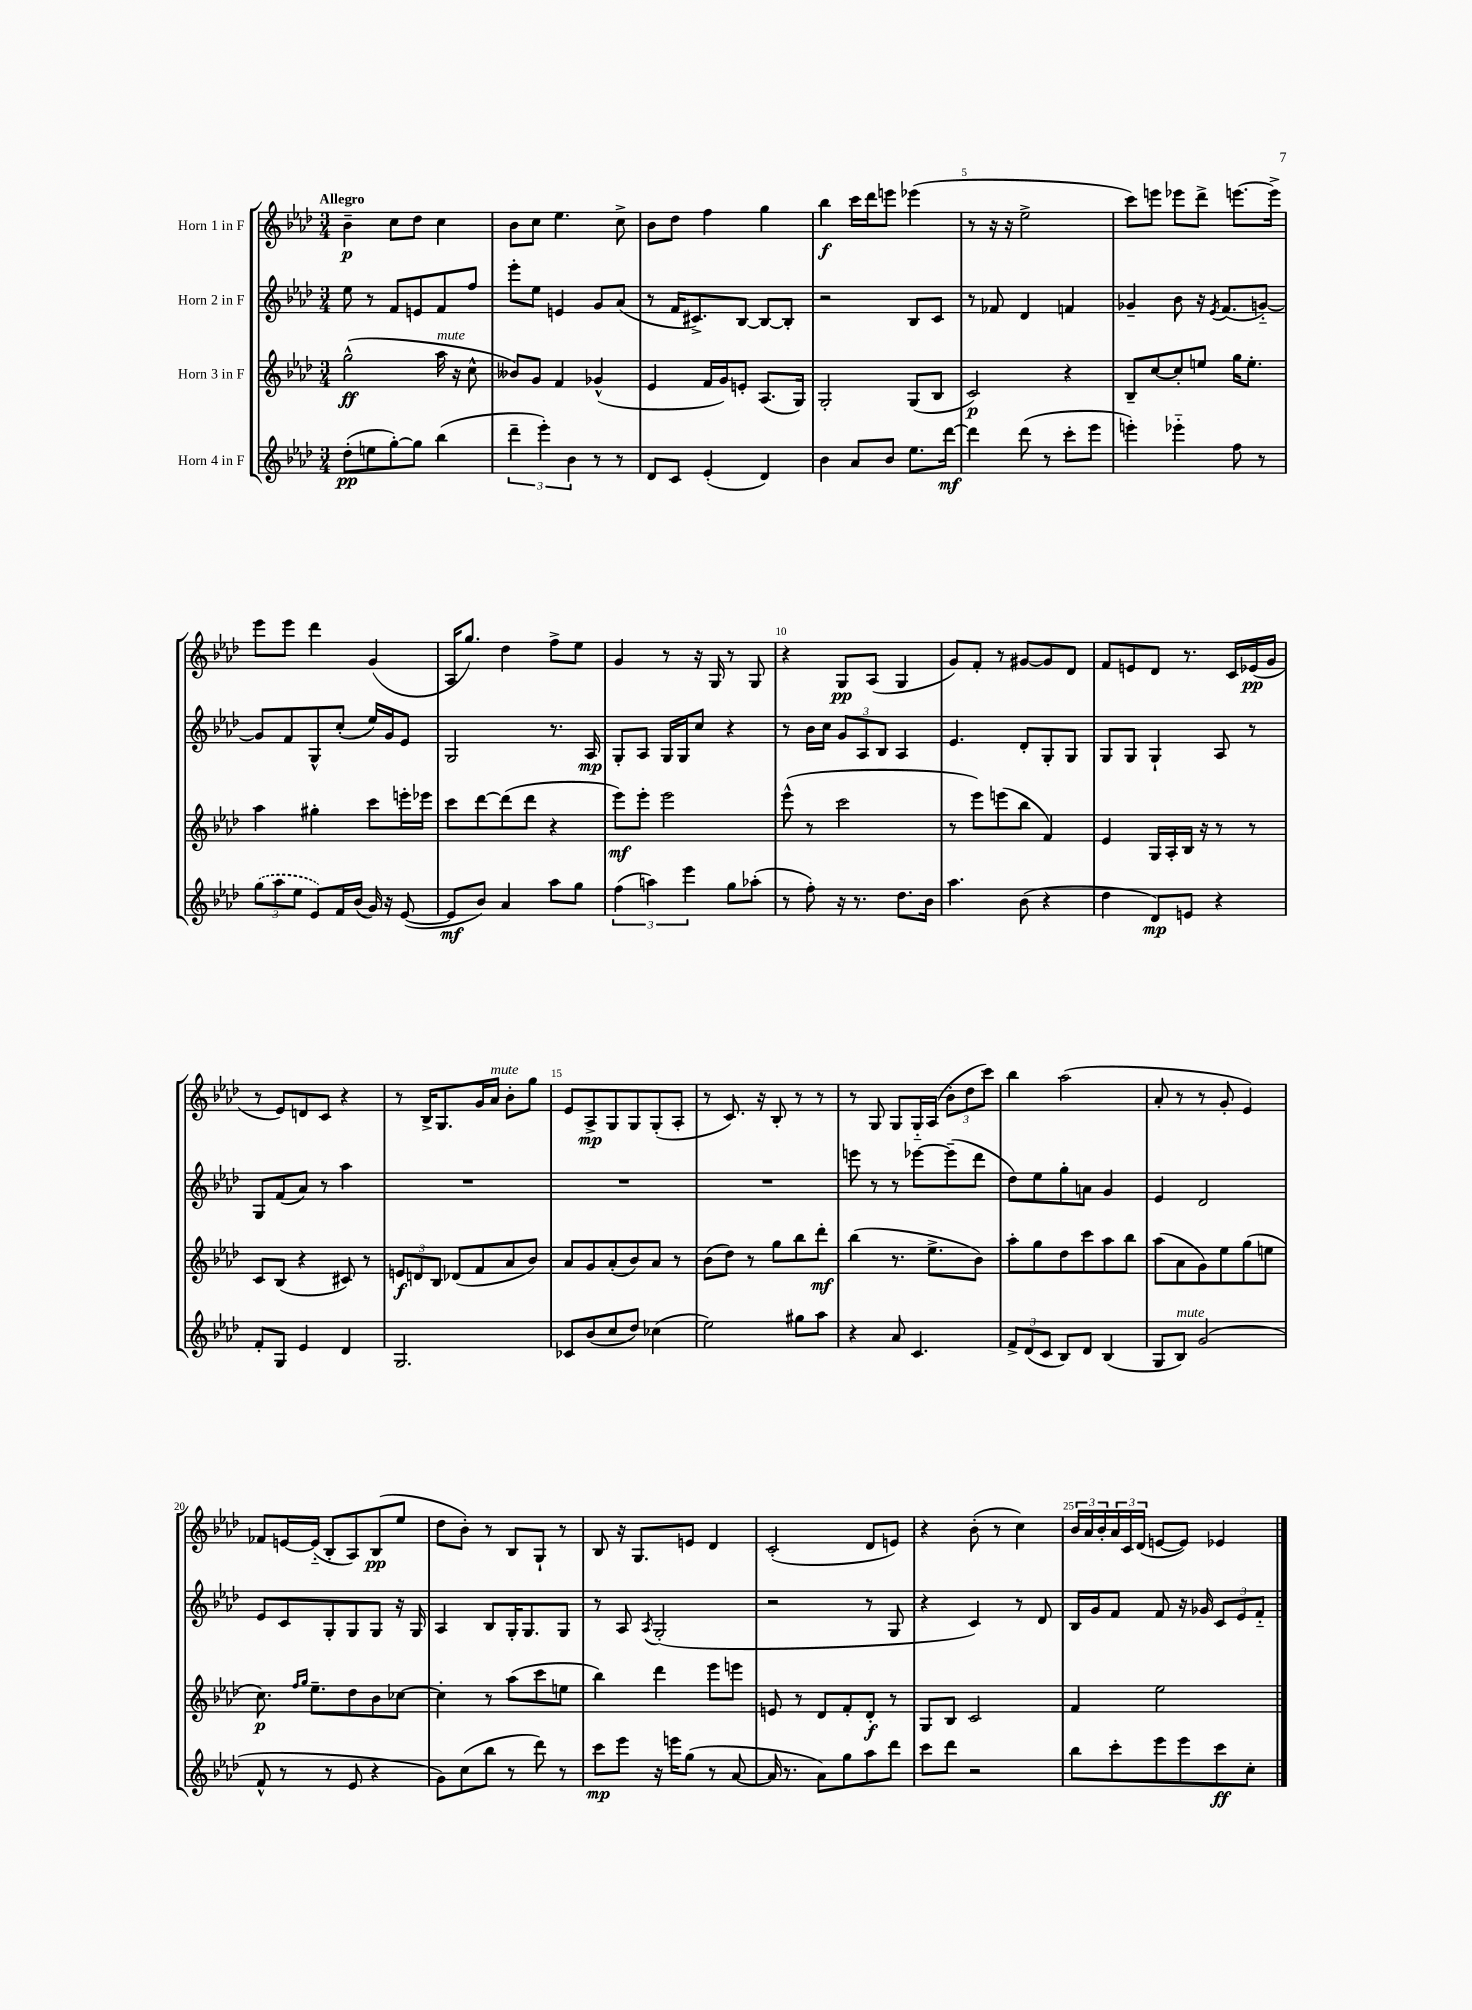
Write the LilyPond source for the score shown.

<<
\new StaffGroup <<
\new Staff = "s0" \with { instrumentName = "Horn 1 in F" } {
    \clef treble \key aes \major \numericTimeSignature \time 3/4 \tempo "Allegro"
    bes'4--\p c''8 des''8 c''4 |
    bes'8 c''8 ees''4. c''8-> |
    bes'8 des''8 f''4 g''4 |
    bes''4\f c'''16 des'''16 e'''8 ees'''4( |
    r8 r16 r16 ees''2-> |
    c'''8) e'''8 ees'''8 des'''8-> e'''8.~ e'''16-> |
    ees'''8 ees'''8 des'''4 g'4( |
    aes16 g''8.) des''4 f''8-> ees''8 |
    g'4 r8 r16 g16 r8 g8 |
    r4 g8\pp aes8( g4 |
    g'8) f'8-. r8 gis'8~ gis'8 des'8 |
    f'8 e'8 des'8 r8. c'16 ees'16\pp( g'16 |
    r8 ees'8) d'8 c'8 r4 |
    r8 bes16-> g8. g'16 aes'16^\markup { \italic "mute" } bes'8-. g''8 |
    ees'8 aes8->\mp g8 g8 g8-.( aes8-. |
    r8 c'8.) r16 bes8-. r8 r8 |
    r8 g8 g8 g16-_ aes16( \tuplet 3/2 { bes'8-. des''8 c'''8) } |
    bes''4 aes''2( |
    aes'8-. r8 r8 g'8-. ees'4) |
    fes'8 e'16~ e'16-_( bes8-. aes8) bes8\pp( ees''8 |
    des''8 bes'8-.) r8 bes8 g8-! r8 |
    bes8 r16 g8. e'8 des'4 |
    c'2-.( des'8 e'8) |
    r4 bes'8-.( r8 c''4) |
    \tuplet 3/2 { bes'16 aes'16 bes'16-. } \tuplet 3/2 { aes'16 c'16 des'16( } e'8~ e'8) ees'4 \bar "|." |
}
\new Staff = "s1" \with { instrumentName = "Horn 2 in F" } {
    \clef treble \key aes \major \numericTimeSignature \time 3/4
    ees''8 r8 f'8 e'8 f'8 f''8 |
    ees'''8-. ees''8 e'4 g'8 aes'8( |
    r8 f'16 cis'8.->) bes8~ bes8~ bes8-. |
    r2 bes8 c'8 |
    r8 fes'8 des'4 f'4 |
    ges'4-- bes'8 r16 \acciaccatura { ees'8 } f'8.( g'8~-_) |
    g'8 f'8 g8-^ c''8-.( ees''16) g'16 ees'8 |
    g2 r8. aes16\mp |
    g8-. aes8 g16 g16 c''8 r4 |
    r8 bes'16 c''16 \tuplet 3/2 { g'8 aes8 bes8 } aes4 |
    ees'4. des'8-. g8-. g8 |
    g8 g8 g4-! aes8 r8 |
    g8 f'8( aes'8) r8 aes''4 |
    R2. |
    R2. |
    R2. |
    e'''8 r8 r8 ees'''8~ ees'''8--( des'''8 |
    des''8) ees''8 g''8-. a'8 g'4 |
    ees'4 des'2 |
    ees'8 c'8 g8-. g8 g8 r16 g16 |
    aes4 bes8 g16-. g8. g8 |
    r8 aes8 \acciaccatura { aes8 } g2-.( |
    r2 r8 g8 |
    r4 c'4) r8 des'8 |
    bes16 g'16 f'8 f'8 r16 ges'16 \tuplet 3/2 { c'8 ees'8 f'8-_ } \bar "|." |
}
\new Staff = "s2" \with { instrumentName = "Horn 3 in F" } {
    \clef treble \key aes \major \numericTimeSignature \time 3/4
    g''2-^\ff( aes''16^\markup { \italic "mute" } r16 c''8-^ |
    beses'8) g'8 f'4 ges'4-^( |
    ees'4 f'16 g'16) e'8-. aes8.( g16) |
    g2-. g8( bes8 |
    c'2\p) r4 |
    bes8-- c''8~ c''8-. e''8 g''16 e''8.-. |
    aes''4 gis''4-. c'''8 e'''16-. ees'''16 |
    c'''8 des'''8~ des'''8( des'''8 r4 |
    ees'''8\mf) ees'''8-. ees'''2 |
    ees'''8-^( r8 c'''2 |
    r8 ees'''8) e'''8( bes''8 f'4) |
    ees'4 g16 aes16-. bes16 r16 r8 r8 |
    c'8 bes8( r4 cis'8) r8 |
    \tuplet 3/2 { e'8\f d'8 bes8 } des'8( f'8 aes'8 bes'8) |
    aes'8 g'8 aes'8-.( bes'8) aes'8 r8 |
    bes'8( des''8) r8 g''8 bes''8 des'''8-.\mf |
    bes''4( r8. ees''8.-> bes'8) |
    aes''8-. g''8 des''8 c'''8 aes''8 bes''8 |
    aes''8( aes'8 g'8) ees''8 g''8( e''8 |
    c''8.\p) \grace { f''16 g''16 } ees''8.-- des''8 bes'8 ces''8~ |
    ces''4-. r8 aes''8( c'''8 e''8 |
    bes''4) des'''4 ees'''8 e'''8 |
    e'8 r8 des'8 f'8-. des'8-.\f r8 |
    g8 bes8 c'2 |
    f'4 ees''2 \bar "|." |
}
\new Staff = "s3" \with { instrumentName = "Horn 4 in F" } {
    \clef treble \key aes \major \numericTimeSignature \time 3/4
    des''8-.\pp( e''8 g''8~-.) g''8 bes''4( |
    \tuplet 3/2 { des'''4-- ees'''4-.) bes'4 } r8 r8 |
    des'8 c'8 ees'4-.( des'4) |
    bes'4 aes'8 bes'8 ees''8. des'''16~\mf |
    des'''4 des'''8( r8 c'''8-. ees'''8 |
    e'''4-.) ees'''4-_ f''8 r8 |
    \tuplet 3/2 { \once \slurDashed g''8( aes''8 ees''8 } ees'8) f'16 bes'16( g'16) r16 ees'8~( |
    ees'8\mf bes'8) aes'4 aes''8 g''8 |
    \tuplet 3/2 { f''4( a''4) ees'''4 } g''8 aes''8-.( |
    r8 f''8-.) r16 r8. des''8. bes'16 |
    aes''4. bes'8( r4 |
    des''4 des'8\mp) e'8 r4 |
    f'8-. g8 ees'4 des'4 |
    g2. |
    ces'8 bes'8( c''8 des''8) ces''4( |
    ees''2) gis''8 aes''8 |
    r4 aes'8 c'4. |
    \tuplet 3/2 { f'8-> des'8( c'8 } bes8) des'8 bes4( |
    g8 bes8^\markup { \italic "mute" }) g'2( |
    f'8-^ r8 r8 ees'8 r4 |
    g'8) c''8( bes''8 r8 des'''8) r8 |
    c'''8\mp ees'''8 r16 e'''16 g''8( r8 aes'8~ |
    aes'16 r8. aes'8) g''8 aes''8 des'''8 |
    c'''8 des'''8 r2 |
    bes''8 c'''8-. ees'''8 ees'''8 c'''8\ff c''8-. \bar "|." |
}
>>
>>
\layout { \context { \Score \override BarNumber.break-visibility = ##(#f #t #t) barNumberVisibility = #(every-nth-bar-number-visible 5) } }
